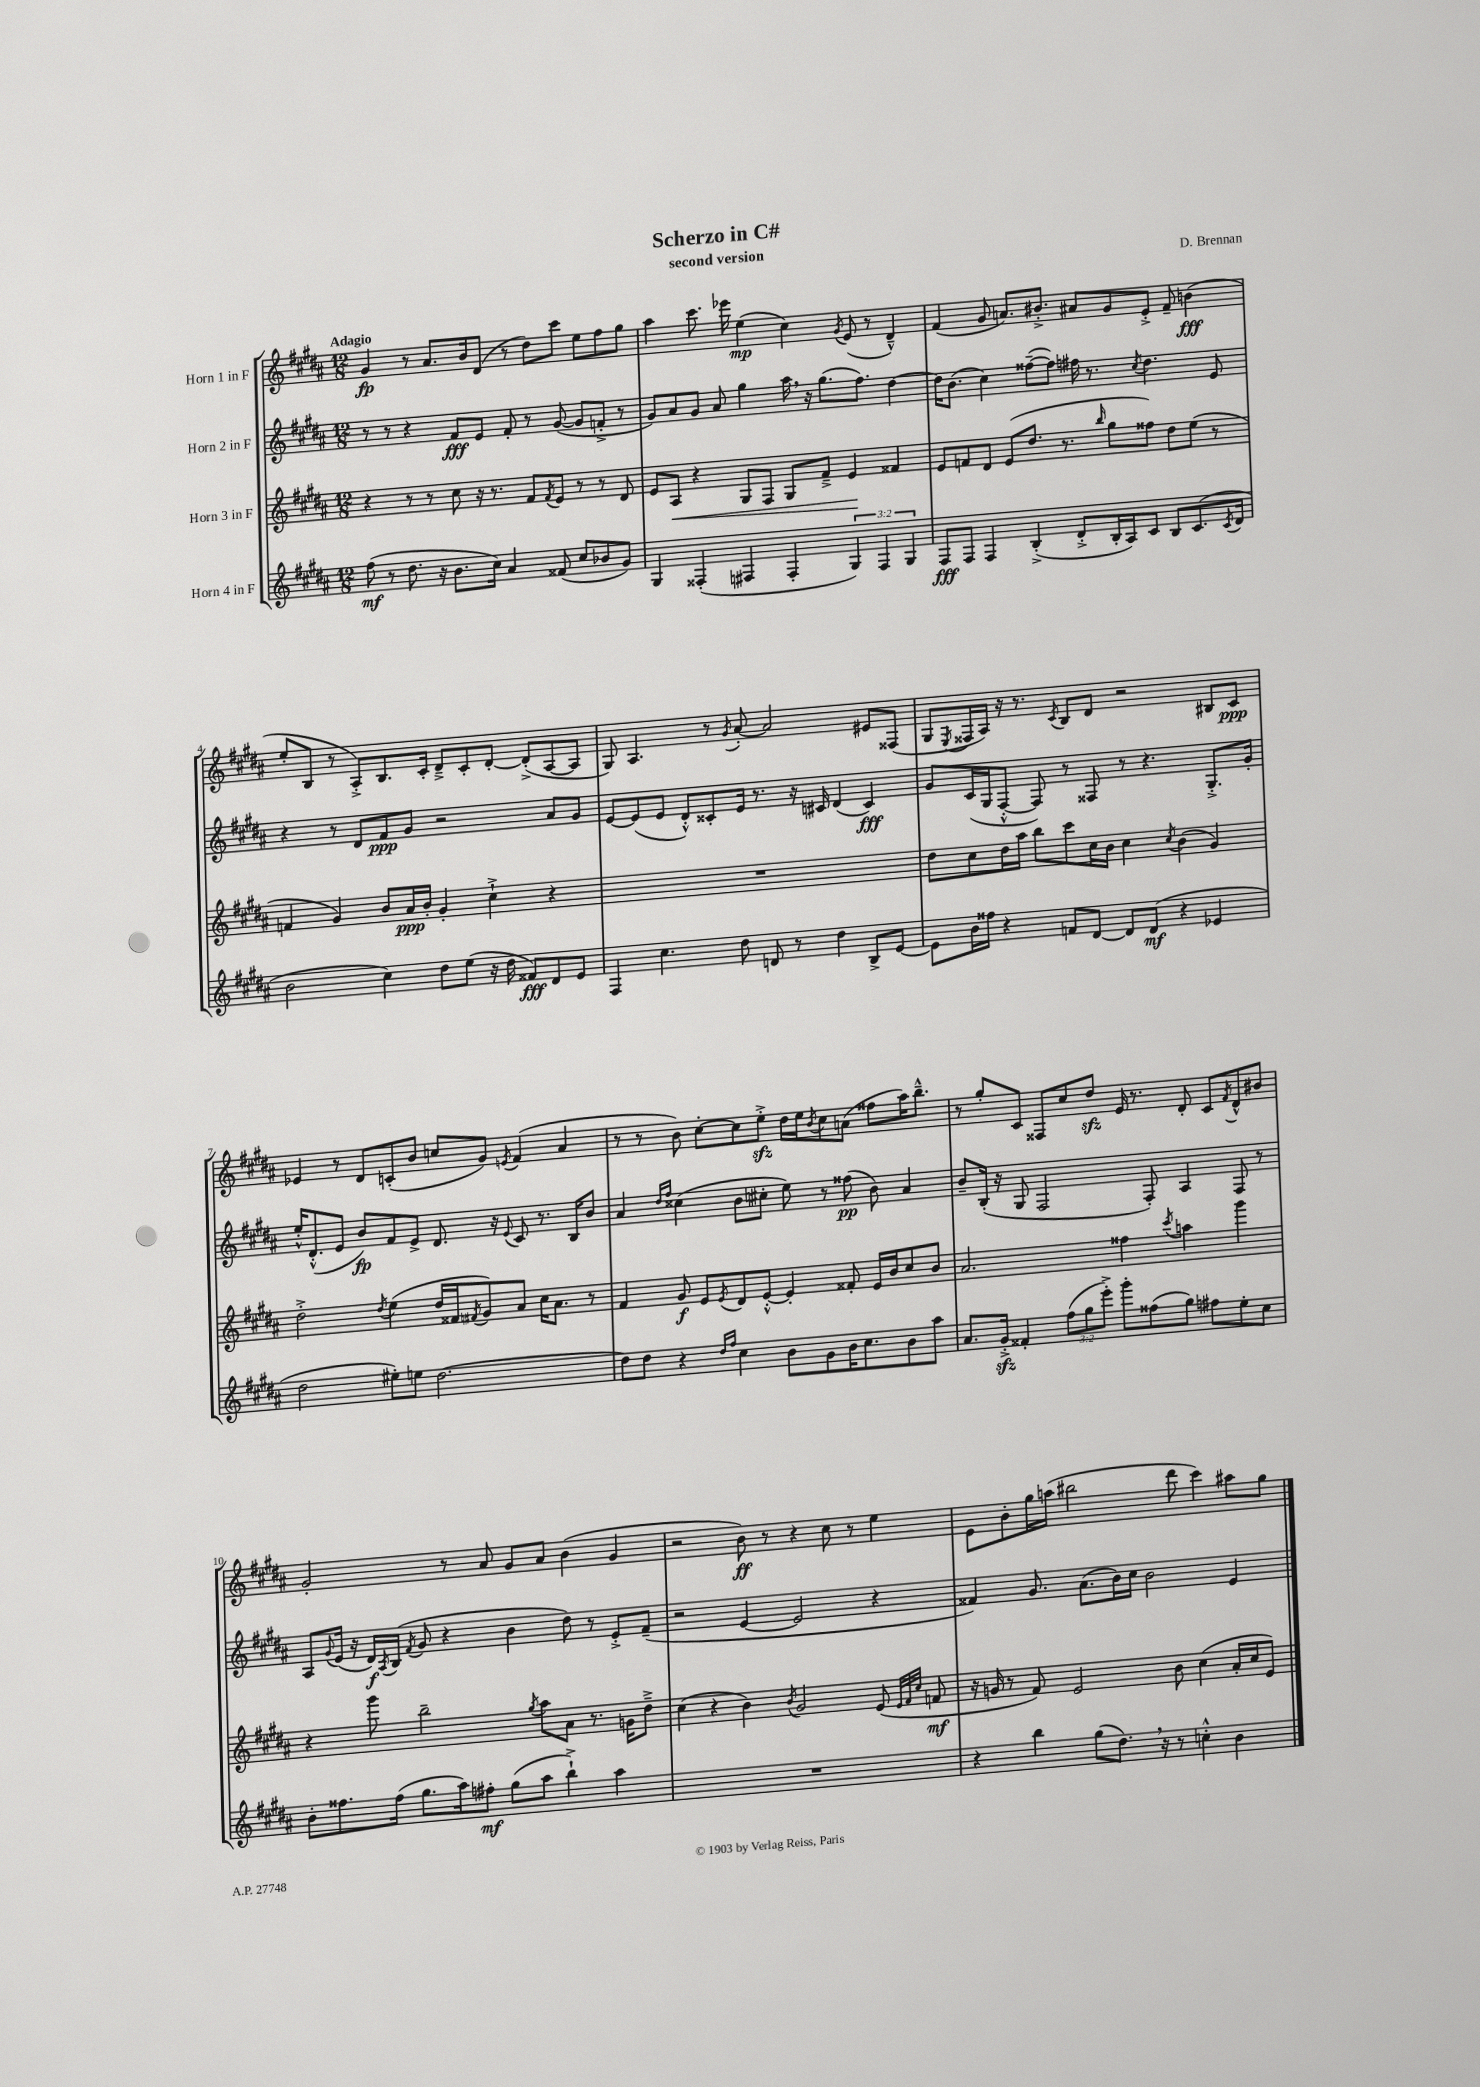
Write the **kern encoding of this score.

**kern	**dynam	**kern	**dynam	**kern	**dynam	**kern	**dynam
*part4	*part4	*part3	*part3	*part2	*part2	*part1	*part1
*staff4	*staff4	*staff3	*staff3	*staff2	*staff2	*staff1	*staff1
*I"Horn 4 in F	*	*I"Horn 3 in F	*	*I"Horn 2 in F	*	*I"Horn 1 in F	*
*clefG2	*	*clefG2	*	*clefG2	*	*clefG2	*
*k[f#c#g#d#a#]	*	*k[f#c#g#d#a#]	*	*k[f#c#g#d#a#]	*	*k[f#c#g#d#a#]	*
*M12/8	*	*M12/8	*	*M12/8	*	*M12/8	*
=1	=1	=1	=1	=1	=1	=1	=1
!	!	!	!	!	!	!LO:TX:a:B:t=Adagio	!
(8ff#\	mf	4r	.	8r	.	4g#/	fp
8r	.	.	.	8r	.	.	.
8.dd#\	.	8r	.	4r	.	8r	.
.	.	8r	.	.	.	8.a#/L	.
16r	.	.	.	.	.	.	.
8.b\L	.	8cc#\	.	8f#/L	fff	.	.
.	.	.	.	.	.	16b/k	.
.	.	16r	.	8e/J	.	(8d#/J	.
16cc#\Jk)	.	8.r	.	.	.	.	.
4a#/	.	.	.	8f#'/	.	8r	.
.	.	8f#/L	.	8r	.	8dd#\L)	.
.	.	8qf#/	.	.	.	.	.
(8f##X/	.	8e/J	.	([8g#/	.	8ccc#\J	.
8cc#/L	.	8r	.	8g#/L]	.	8ee\L	.
8b-X/	.	8r	.	8fn'^/J	.	8ff#\	.
8g#/J)	.	8d#/	.	8r	.	8gg#\J	.
=2	=2	=2	=2	=2	=2	=2	=2
4G#/	.	8e/L	.	8g#/L)	.	4aa#\	.
!	!	!	!LO:HP:b	!	!	!	!
.	.	8A#/J	<	8a#/	.	.	.
(4F##X'/	.	4r	.	8g#/J	.	8.ccc#\	.
.	.	.	.	8a#/	.	.	.
.	.	.	.	.	.	16eee-X\	.
4F#X/	.	8G#/L	.	4gg#\	.	(4ee\	mp
.	.	8F#/J	.	.	.	.	.
4F#'/	.	8G#/L	.	16aa#,\	.	4cc#\)	.
.	.	.	.	16r	.	.	.
.	.	8f#~^/J	.	(8.gg#\L	.	.	.
.	.	.	.	.	.	8qg#/	.
6G#/)	.	4e/	.	.	.	(8e/	.
.	.	.	.	8.ff#\J)	.	.	.
.	.	.	.	.	.	8r	.
6F#/	.	.	.	.	.	.	.
.	.	4f##X/	[	[4dd#\	.	4d#~^^/)	.
6G#/	.	.	.	.	.	.	.
=3	=3	=3	=3	=3	=3	=3	=3
8F#/L	fff	8e/L	.	16dd#\KL]	.	(4f#/	.
.	.	.	.	(8.b\J	.	.	.
8F#/J	.	8fn/	.	.	.	.	.
4F#/	.	8d#/J	.	4cc#\)	.	8g#/	.
.	.	(8e/L	.	.	.	8.an/L)	.
(4B'^/	.	8.dd#/J	.	([8ff##X~\L	.	.	.
.	.	.	.	.	.	8.b#X'^/J	.
.	.	.	.	8ff##\J])	.	.	.
.	.	8.r	.	.	.	.	.
8d#'^/L	.	.	.	16ff#X\	.	8a#X/L	.
.	.	.	.	8.r	.	.	.
.	.	16qqbb/	.	.	.	.	.
16B'/L	.	8gg#\L	.	.	.	8g#/	.
16A#/J)	.	.	.	.	.	.	.
.	.	.	.	8qcc#/	.	.	.
8c#/J	.	8ff##X\J)	.	4.dd#\	.	8e'^/J	.
8B/L	.	8dd#\L	.	.	.	8f#~/	.
(8.c#/	.	(8ee\J	.	.	.	(4bn\	fff
.	.	8r	.	8e/	.	.	.
8qc#/	.	.	.	.	.	.	.
16d#/Jk	.	.	.	.	.	.	.
!!LO:LB:g=z
=4	=4	=4	=4	=4	=4	=4	=4
2b\	.	4fn/	.	4r	.	8ee'/L	.
.	.	.	.	.	.	8B/J	.
.	.	4g#/)	.	8r	.	8r	.
.	.	.	.	8d#/L	.	8A#'^/L)	.
4cc#\)	.	8b/L	.	8f#/	ppp	8.B/	.
.	.	16a#/L	ppp	8g#/J	.	.	.
.	.	16b'/JJ	.	.	.	16c#'/Jk	.
8dd#\L	.	4g#'/	.	2r	.	8d#~^/L	.
(8ee\J	.	.	.	.	.	8c#'/	.
16r	.	4cc#`^\	.	.	.	[8d#'/J	.
16dd#\	.	.	.	.	.	.	.
8f##X/L)	fff	.	.	.	.	(8d#'^/L]	.
8d#/	.	4r	.	8a#/L	.	[8A#/	.
8e/J	.	.	.	8g#/J	.	8A#/J]	.
=5	=5	=5	=5	=5	=5	=5	=5
4F#/	.	1.r	.	[8e/L	.	8G#/)	.
.	.	.	.	(8e/]	.	4.A#/	.
4.cc#\	.	.	.	8e/J	.	.	.
.	.	.	.	8d#'^^/L)	.	.	.
.	.	.	.	8c##X'/	.	8r	.
.	.	.	.	.	.	8qg#/	.
8dd#\	.	.	.	16e/Jk	.	[8a#'/	.
.	.	.	.	8.r	.	.	.
8dn/	.	.	.	.	.	2a#/]	.
8r	.	.	.	16r	.	.	.
.	.	.	.	16c#X/	.	.	.
4dd#\	.	.	.	(4d#/	.	.	.
8B^/L	.	.	.	4c#/)	fff	8e#X/L	.
[8e/J	.	.	.	.	.	(8F##X/J	.
=6	=6	=6	=6	=6	=6	=6	=6
8e\L]	.	8dd#\L	.	8g#/L	.	8G#/L	.
.	.	.	.	.	.	8qE/	.
16b\L	.	8cc#\	.	(16c#/L	.	16F##X/L	.
16ff##X\JJ	.	.	.	16G#/J	.	16A#/JJ)	.
4r	.	16dd#\L	.	[8F#'^^/J	.	16r	.
.	.	16aa#\JJ	.	.	.	8.r	.
.	.	8bb\L	.	8F#/])	.	.	.
.	.	.	.	.	.	8qc#/	.
8fn/L	.	8ccc#\	.	8r	.	8B/L	.
[8d#/J	.	16cc#\L	.	8F##X/	.	8d#/J	.
.	.	16b\JJ	.	.	.	.	.
8d#/L]	.	4cc#\	.	8r	.	2r	.
(8d#/J	mf	.	.	4.r	.	.	.
.	.	8qcc#/	.	.	.	.	.
4r	.	(4b\	.	.	.	.	.
4e-X/	.	4g#/)	.	8.G#'^/L	.	8B#X/L	.
.	.	.	.	.	.	8c#/J	ppp
.	.	.	.	16g#'/Jk	.	.	.
!!LO:LB:g=z
=7	=7	=7	=7	=7	=7	=7	=7
2dd#\	.	2dd#'^\	.	16ee'^^/KL	.	4e-X/	.
.	.	.	.	(8.d#'^^/	.	.	.
.	.	.	.	8e/J	.	8r	.
.	.	.	.	8b/L)	fp	8d#/L	.
.	.	8qdd#/	.	.	.	.	.
8ee#X'\L)	.	(4ee\	.	8f#/	.	(8cn'/	.
8een\J	.	.	.	8e^/J	.	8b/J	.
[2.dd#\	.	16dd#/LL	.	8.d#/	.	8ccn/L	.
.	.	16f##X/J	.	.	.	.	.
.	.	8qf#X/	.	.	.	.	.
.	.	8g#/)	.	.	.	8g#/J)	.
.	.	.	.	16r	.	.	.
.	.	.	.	8qqe/	.	8qen/	.
.	.	8a#/J	.	8c#/	.	(4f#/	.
.	.	16cc#\KL	.	8.r	.	.	.
.	.	8.a#\J	.	.	.	.	.
.	.	.	.	.	.	4a#/	.
.	.	.	.	16B/KL	.	.	.
.	.	8r	.	8b/J	.	.	.
=8	=8	=8	=8	=8	=8	=8	=8
8dd#\L]	.	4f#/	.	4a#/	.	8r	.
8dd#\J	.	.	.	.	.	8r	.
.	.	.	.	16qqdd#/LL	.	.	.
.	.	.	.	16qqff#/JJ	.	.	.
4r	.	8g#/	f	(4cc##X\	.	8b\)	.
.	.	8e/L	.	.	.	[8cc#'\L	.
16qqdd#/LL	.	.	.	.	.	.	.
16qqff#/JJ	.	8qe/	.	.	.	.	.
4cc#\	.	8d#/	.	8b\L	.	8cc#\]	.
.	.	[8e'^^/J	.	8cc#X'\J	.	8eezz'^\J	.
8b\L	.	4e'/]	.	8ee\)	.	16dd#\LL	.
.	.	.	.	.	.	16ee\J	.
.	.	.	.	.	.	8qb/	.
8g#\	.	.	.	8r	.	8cc#\	.
16b\K	.	8f##X'/	.	(8ff##X\	pp	(8an\J	.
8.cc#\	.	.	.	.	.	.	.
.	.	16e/LL	.	8b\)	.	8ff##X\L	.
.	.	16b/J	.	.	.	.	.
8b\	.	8cc#/	.	4a#/	.	16aa#\K)	.
.	.	.	.	.	.	8.bb~^^\J	.
8aa#\J	.	8b/J	.	.	.	.	.
=9	=9	=9	=9	=9	=9	=9	=9
8.a#/L	.	2.a#/	.	8b~/L	.	8r	.
.	.	.	.	(16B'/Jk	.	8gg#'/L	.
16g#zz'^/Jk	.	.	.	16r	.	.	.
4f##X'/	.	.	.	8G#/	.	8c#/J	.
.	.	.	.	2F#/	.	8F##X/L	.
(12ff#\L	.	.	.	.	.	8cc#/	.
12gg#\	.	.	.	.	.	.	.
.	.	.	.	.	.	8dd#zz/J	.
12eee'^\J)	.	.	.	.	.	.	.
8ggg#'\L	.	4ff##X\	.	.	.	16e/	.
.	.	.	.	.	.	8.r	.
(8ff##X\	.	.	.	8F#'/)	.	.	.
.	.	8qccc#/	.	.	.	.	.
8gg#\J)	.	4aan\	.	4A#/	.	8d#'/	.
8ff#X\L	.	.	.	.	.	8c#/L	.
.	.	.	.	.	.	8qf#/	.
8ee'\	.	4ggg#\	.	8F#/	.	8d#^^/	.
8cc#\J	.	.	.	8r	.	8b#X/J	.
!!LO:LB:g=z
=10	=10	=10	=10	=10	=10	=10	=10
8b'\L	.	4r	.	8A#/L	.	2g#'/	.
.	.	.	.	8qqg#/	.	.	.
8.ff##X\	.	.	.	(16e/Jk	.	.	.
.	.	.	.	16r	.	.	.
.	.	8ggg#\	.	16d#/LL)	f	.	.
.	.	.	.	8qA#/	.	.	.
(16ff##\Jk	.	.	.	(16B/JJ	.	.	.
.	.	.	.	8qf#/	.	.	.
8.gg#\L	.	2bb~\	.	8g#/	.	.	.
.	.	.	.	4r	.	8r	.
16aa#\k)	.	.	.	.	.	.	.
8ff#X'\J	mf	.	.	.	.	8a#/	.
(8gg#\L	.	.	.	4b\	.	8g#/L	.
.	.	8qgg#/	.	.	.	.	.
8aa#\J	.	8aa#\L	.	.	.	8a#/J	.
4bb`^\)	.	8a#\J	.	8dd#\)	.	(4b\	.
.	.	8.r	.	8r	.	.	.
4aa#\	.	.	.	8e'^/L	.	4g#/	.
.	.	16gn\KL	.	.	.	.	.
.	.	8dd#~^\J	.	(8f#~/J	.	.	.
=11	=11	=11	=11	=11	=11	=11	=11
1.r	.	(4cc#\	.	2r	.	2r	.
.	.	4r	.	.	.	.	.
.	.	4b\)	.	[4e/	.	8b\)	ff
.	.	.	.	.	.	8r	.
.	.	8qb/	.	.	.	.	.
.	.	2g#/	.	2e/]	.	4r	.
.	.	.	.	.	.	8cc#\	.
.	.	.	.	.	.	8r	.
.	.	(8e/	.	4r	.	4ee\	.
.	.	32qqe/LLL	.	.	.	.	.
.	.	32qqf#/	.	.	.	.	.
.	.	32qqcc#/JJJ	.	.	.	.	.
.	.	8fn/	mf	.	.	.	.
=12	=12	=12	=12	=12	=12	=12	=12
4r	.	16r	.	4f##X/)	.	8e\L	.
.	.	16gn/	.	.	.	.	.
.	.	8r	.	.	.	8b'\	.
4bb\	.	8f#/)	.	8.g#/	.	16gg#\L	.
.	.	.	.	.	.	(16aan\JJ	.
.	.	2e/	.	.	.	2bb#X\	.
.	.	.	.	(8.a#\L	.	.	.
(8gg#\L	.	.	.	.	.	.	.
8.dd#,\J)	.	.	.	16b\L)	.	.	.
.	.	.	.	16cc#\JJ	.	.	.
.	.	.	.	2b\	.	.	.
16r	.	.	.	.	.	.	.
8r	.	8b\	.	.	.	8ddd#\	.
4ccn'^^\	.	(4cc#\	.	.	.	4ccc#\)	.
4b\	.	16a#'/LL	.	4e/	.	8aa#X\L	.
.	.	16cc#/J	.	.	.	.	.
.	.	8e/J)	.	.	.	8gg#\J	.
==	==	==	==	==	==	==	==
*-	*-	*-	*-	*-	*-	*-	*-
